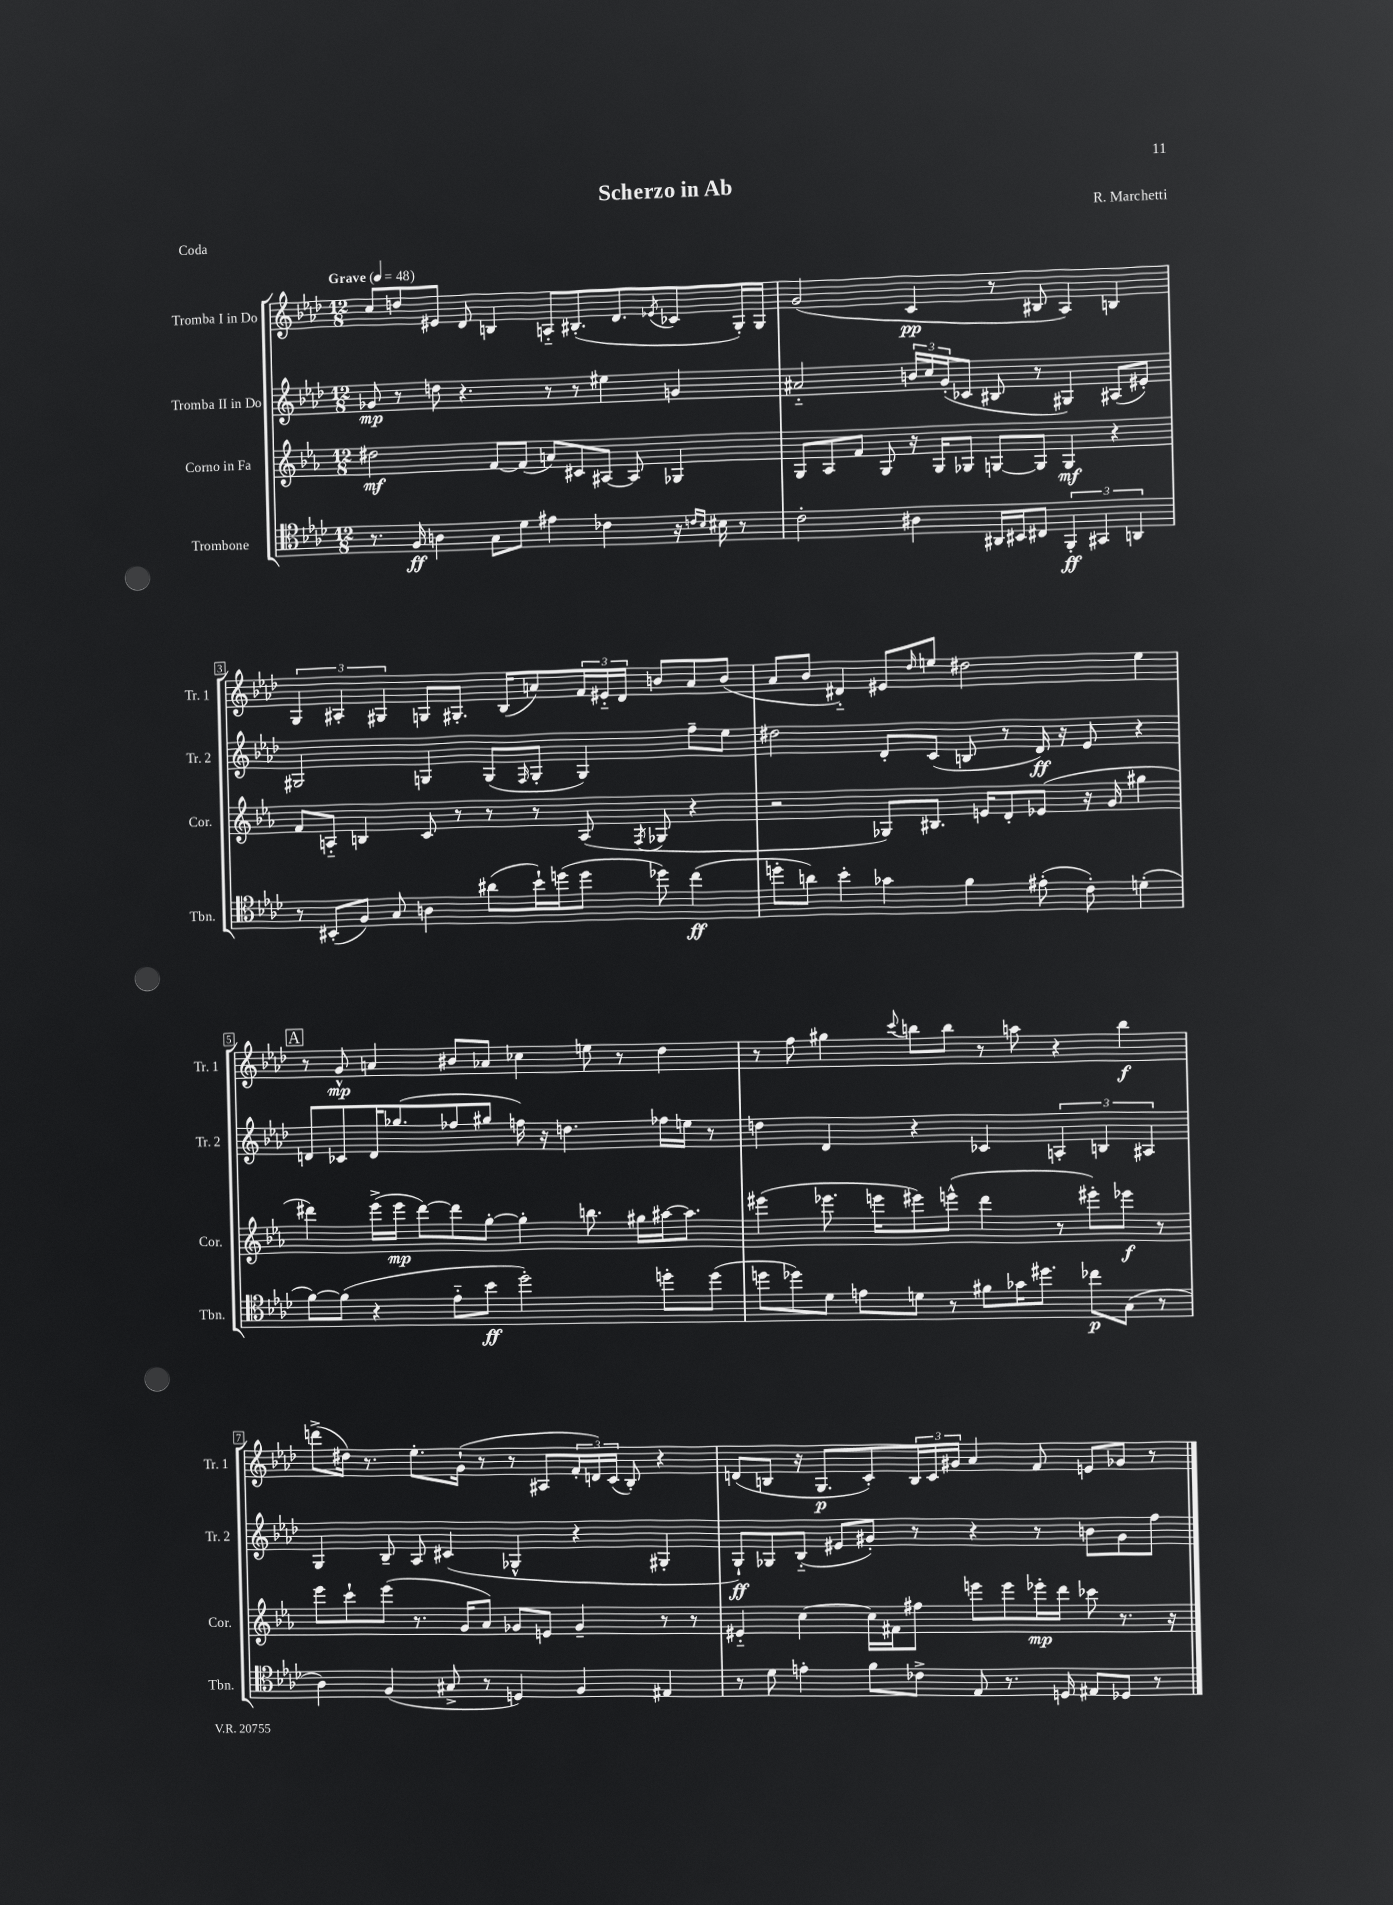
\header { title = "Scherzo in Ab" composer = "R. Marchetti" piece = "Coda" }
<<
\new StaffGroup <<
\new Staff = "s0" \with { instrumentName = "Tromba I in Do" shortInstrumentName = "Tr. 1" } {
    \clef treble \key aes \major \numericTimeSignature \time 12/8 \tempo "Grave" 4 = 48
    c''8 d''8 eis'8 des'8 b4 a8-_ bis8.-.( des'8. \acciaccatura { ees'8 } ces'8 g16-.) g16 |
    g'2( c'4\pp r8 bis8 aes4) b4 |
    \tuplet 3/2 { g4 ais4-. gis4 } g8 gis8.-. bes16( a'8) \tuplet 3/2 { f'16 eis'16-_ des'16 } b'8 a'8 b'8( |
    aes'8 bes'8 dis'4-_) eis'8 \grace { des''16 } e''8 dis''2 e''4 |
    \mark \markup { \box "A" } r8 g'8-^\mp a'4 bis'8 aes'8 ces''4 e''8 r8 des''4 |
    r8 f''8 gis''4 \appoggiatura { c'''8 } b''8 b''8 r8 a''8 r4 b''4\f |
    d'''8->( dis''16) r8. ees''8.-. g'16-!( r8 r8 ais8 \tuplet 3/2 { f'16-. d'16) c'16( } bes8-.) r4 |
    d'8( b8 r16 g8.\p c'8-.) \tuplet 3/2 { b16 c'16 gis'16 } aes'4 f'8 e'8 ges'8 r8 \bar "|." |
}
\new Staff = "s1" \with { instrumentName = "Tromba II in Do" shortInstrumentName = "Tr. 2" } {
    \clef treble \key aes \major \numericTimeSignature \time 12/8
    ges'8\mp r8 d''8 r4. r8 r8 eis''4 g'4 |
    ais'2-_ \tuplet 3/2 { b'16 c''16 g'16-.( } ces'8 bis8 r8 gis4) ais8( eis'8-.) |
    gis2 g4 g8( \grace { f16 } g8-. g4) f''8-- ees''8 |
    dis''2 des'8-. c'8( b8 r8 des'16\ff) r16 ees'8 r4 |
    \mark \markup { \box "A" } d'8 ces'8 d'16 ges''8.( fes''8 gis''8 f''16) r16 d''4. fes''16 e''16 r8 |
    d''4 des'4 r4 ces'4 \tuplet 3/2 { a4-. b4 ais4 } |
    g4 bes8-- aes8 cis'4( ges4-^ r4 gis4-. |
    g8-!\ff) ges8 bes8-_( eis'8 gis'8-.) r8 r4 r8 b'8 gis'8 f''8 \bar "|." |
}
\new Staff = "s2" \with { instrumentName = "Corno in Fa" shortInstrumentName = "Cor." } {
    \clef treble \key ees \major \numericTimeSignature \time 12/8
    dis''2\mf f'8~ f'8( a'8) cis'8 ais8~ ais8 ges4 |
    g8 aes8 f'8 g8 r16 g16 ges8 g8~ g8 g4\mf r4 |
    f'8 a8-_ b4 c'8 r8 r8 r8 a8( \acciaccatura { f8 } ges8 r4 |
    r2 ges8) bis8. e'16 d'8-. ees'8( r16 g'16 gis''4 |
    \mark \markup { \box "A" } dis'''4) ees'''16->( ees'''16\mp dis'''8~) dis'''8 g''8~-. g''4-. b''8. gis''16 ais''16~ ais''8. |
    eis'''4( ees'''8. e'''16 eis'''8) e'''8-^( d'''4 r8 eis'''8-.) ees'''8\f r8 |
    ees'''8 c'''8-! ees'''8( r8. g'16 aes'8) ges'8 e'8 ges'4-- r8 r8 |
    eis'4-_ c''4~ c''16 fis'16 fis''8 e'''8 e'''8 ees'''16-.\mp d'''16 ces'''8 r8. r16 \bar "|." |
}
\new Staff = "s3" \with { instrumentName = "Trombone" shortInstrumentName = "Tbn." } {
    \clef tenor \key aes \major \numericTimeSignature \time 12/8
    r8. f16\ff a4 g8 des'8 eis'4 ces'4 r16 \grace { c'16 bes16 } bis16 r8 |
    c'2-. ais4 ais,16 bis,16 cis8 \tuplet 3/2 { f,4-.\ff gis,4 a,4 } |
    r8 bis,8-.( f8) g8 a4 ais'8( bes'16-!) d''16( d''8 des''8) c''4\ff( |
    d''8-. a'8) bes'4-. ges'4 f'4 eis'8-.( c'8-.) d'4-.( |
    \mark \markup { \box "A" } f'8~) f'8( r4 ees'8-_ bes'8\ff des''2-.) d''8-. d''8( |
    d''8 des''8) des'8 e'8 d'8 r8 fis'8 ges'16 dis''8. ces''8\p g8( r8 |
    aes4) f4( gis8-> r8 d4) f4 eis4 |
    r8 des'8 e'4-. f'8 ces'8-> ees8 r8. d16 eis8 des8 r8 \bar "|." |
}
>>
>>
\layout { \context { \Score \override BarNumber.stencil = #(make-stencil-boxer 0.1 0.3 ly:text-interface::print) } }
